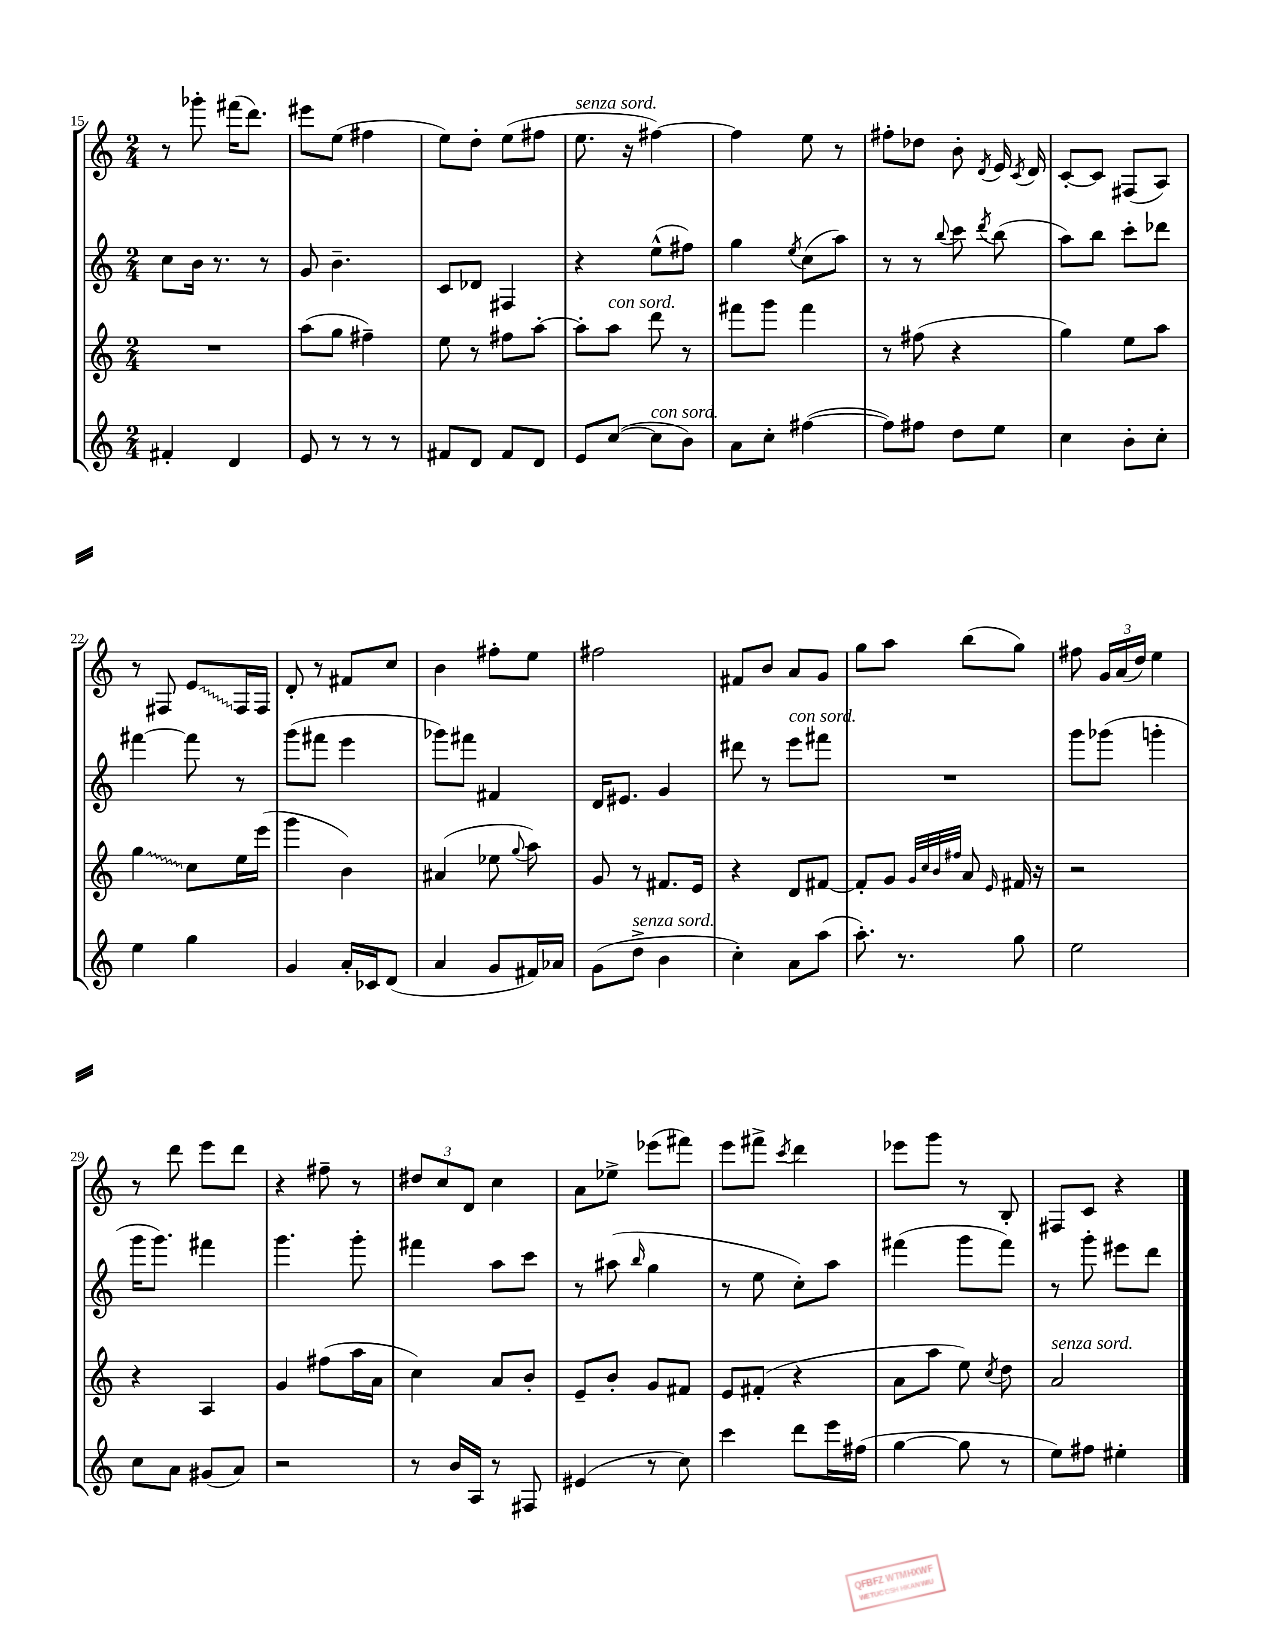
<<
\new StaffGroup <<
\new Staff = "s0" {
    \clef treble \key c \major \numericTimeSignature \time 2/4
    \autoBeamOff r8 ges'''8-. fis'''16[( d'''8.]) |
    eis'''8[ e''8]( fis''4 |
    e''8[) d''8]-. e''8[( fis''8] |
    e''8.^\markup { \italic "senza sord." } r16 fis''4~) |
    fis''4 e''8 r8 |
    fis''8[-. des''8] b'8-. \acciaccatura { d'8 } e'16 \acciaccatura { c'8 } d'16 |
    c'8[~-. c'8] fis8[( a8]) |
    r8 fis8 \once \override Glissando.style = #'zigzag e'8[\glissando fis16 fis16] |
    d'8-. r8 fis'8[ c''8] |
    b'4 fis''8[-. e''8] |
    fis''2 |
    fis'8[ b'8] a'8[ g'8] |
    g''8[ a''8] b''8[( g''8]) |
    fis''8 \tuplet 3/2 { g'16[ a'16( d''16]) } e''4 |
    r8 d'''8 e'''8[ d'''8] |
    r4 fis''8-- r8 |
    \tuplet 3/2 { dis''8[ c''8 d'8] } c''4 |
    a'8[ ees''8]-> ees'''8[( fis'''8]) |
    e'''8[ fis'''8]-> \acciaccatura { c'''8 } d'''4 |
    ees'''8[ g'''8] r8 b8-. |
    fis8[ c'8] r4 \bar "|." |
}
\new Staff = "s1" {
    \clef treble \key c \major \numericTimeSignature \time 2/4
    \autoBeamOff c''8[ b'16] r8. r8 |
    g'8 b'4.-- |
    c'8[ des'8] fis4 |
    r4 e''8[-^( fis''8]) |
    g''4 \acciaccatura { e''8 } c''8[( a''8]) |
    r8 r8 \appoggiatura { b''8 } c'''8 \acciaccatura { d'''8 } b''8( |
    a''8[) b''8] c'''8[-. des'''8] |
    fis'''4~ fis'''8 r8 |
    g'''8[( fis'''8] e'''4 |
    ges'''8[) fis'''8] fis'4 |
    d'16[ eis'8.] g'4 |
    dis'''8 r8 e'''8[^\markup { \italic "con sord." } fis'''8] |
    R2 |
    g'''8[ ges'''8]( g'''4-. |
    g'''16[ g'''8.]) fis'''4 |
    g'''4. g'''8-. |
    fis'''4 a''8[ c'''8] |
    r8 ais''8( \grace { b''16 } g''4 |
    r8 e''8 c''8[-.) a''8] |
    fis'''4( g'''8[ fis'''8]) |
    r8 g'''8-. eis'''8[ d'''8] \bar "|." |
}
\new Staff = "s2" {
    \clef treble \key c \major \numericTimeSignature \time 2/4
    \autoBeamOff R2 |
    a''8[( g''8] fis''4--) |
    e''8 r8 fis''8[ a''8]~-. |
    a''8[-. a''8]^\markup { \italic "con sord." } d'''8 r8 |
    fis'''8[ g'''8] fis'''4 |
    r8 fis''8( r4 |
    g''4) e''8[ a''8] |
    \once \override Glissando.style = #'zigzag g''4\glissando c''8[ e''16 e'''16]( |
    g'''4 b'4) |
    ais'4( ees''8 \appoggiatura { g''8 } a''8) |
    g'8 r8 fis'8.[ e'16] |
    r4 d'8[ fis'8]~ |
    fis'8[-. g'8] \grace { g'32[ c''32 b'32 fis''32] } a'8 \grace { e'16 } fis'16 r16 |
    r2 |
    r4 a4 |
    g'4 fis''8[( a''16 a'16] |
    c''4) a'8[ b'8]-. |
    e'8[-- b'8]-. g'8[ fis'8] |
    e'8[ fis'8]-.( r4 |
    a'8[ a''8] e''8) \acciaccatura { c''8 } d''8 |
    a'2^\markup { \italic "senza sord." } \bar "|." |
}
\new Staff = "s3" {
    \clef treble \key c \major \numericTimeSignature \time 2/4
    \autoBeamOff fis'4-. d'4 |
    e'8 r8 r8 r8 |
    fis'8[ d'8] fis'8[ d'8] |
    e'8[ c''8]~( c''8[^\markup { \italic "con sord." } b'8]) |
    a'8[ c''8]-. fis''4~( |
    fis''8[) fis''8] d''8[ e''8] |
    c''4 b'8[-. c''8]-. |
    e''4 g''4 |
    g'4 a'16[-. ces'16 d'8]( |
    a'4 g'8[ fis'16) aes'16] |
    g'8[( d''8]->^\markup { \italic "senza sord." } b'4 |
    c''4-.) a'8[ a''8]( |
    a''8.-.) r8. g''8 |
    e''2 |
    c''8[ a'8] gis'8[( a'8]) |
    r2 |
    r8 b'16[ a16] r8 fis8 |
    eis'4( r8 c''8) |
    c'''4 d'''8[ e'''16 fis''16]( |
    g''4~ g''8 r8 |
    e''8[) fis''8] eis''4-. \bar "|." |
}
>>
>>
\layout { \context { \Score currentBarNumber = #15 } }
